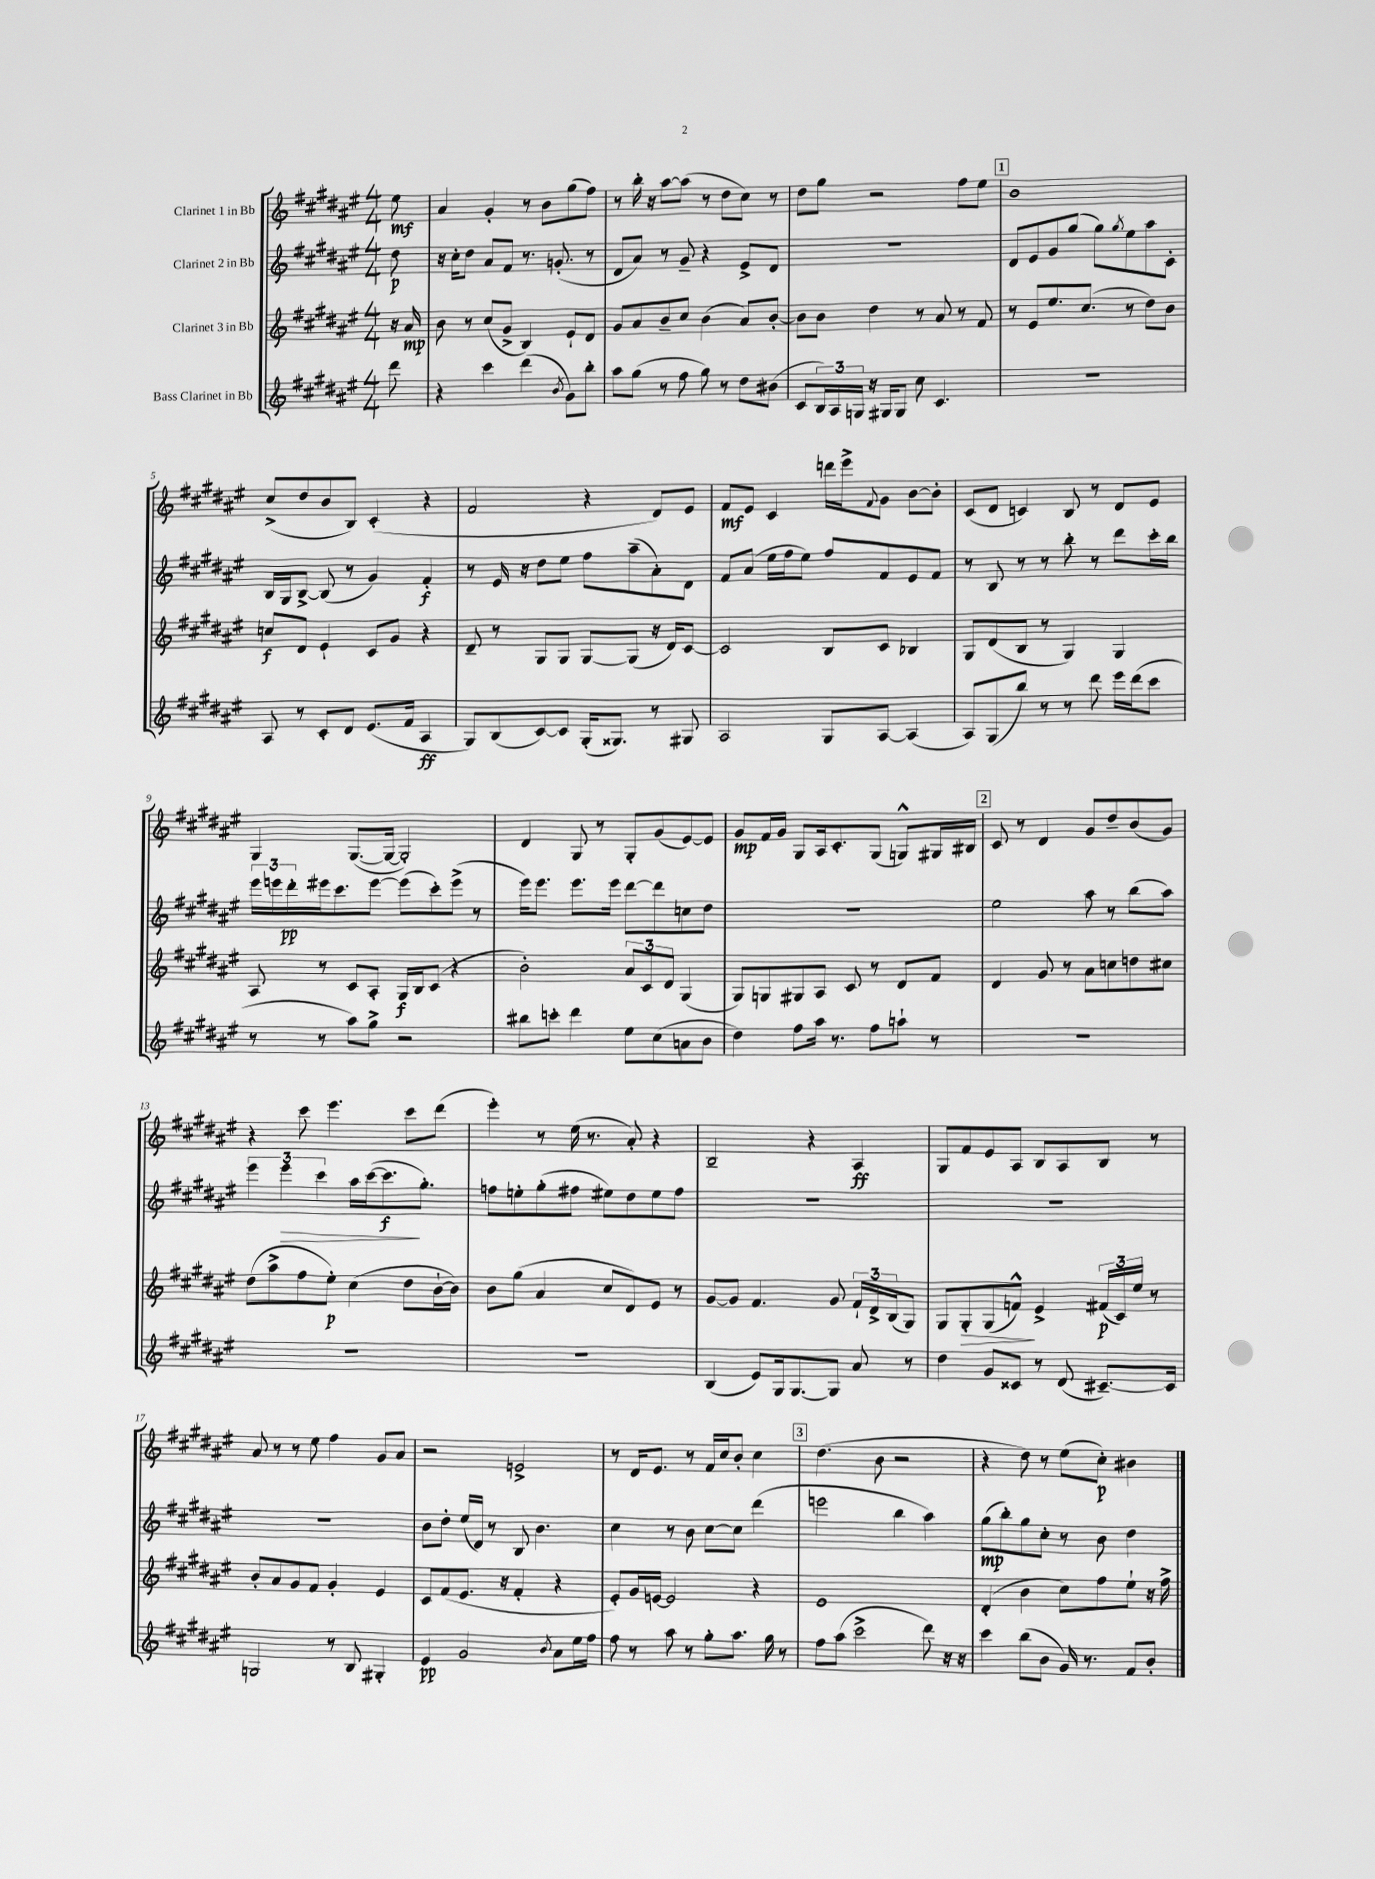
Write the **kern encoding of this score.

**kern	**kern	**kern	**kern
*staff4	*staff3	*staff2	*staff1
*clefG2	*clefG2	*clefG2	*clefG2
*k[f#c#g#d#a#e#]	*k[f#c#g#d#a#e#]	*k[f#c#g#d#a#e#]	*k[f#c#g#d#a#e#]
*M4/4	*M4/4	*M4/4	*M4/4
8ddd#	16r	8dd#	8ee#
.	16a#	.	.
=	=	=	=
4r	8b	16r	4a#
.	.	16cc#'	.
.	8r	8dd#	.
4ccc#	(8cc#	8a#	4g#'
.	8g#^	8f#	.
(4ddd#	4B)	8.r	8r
.	.	.	8b
.	.	(8.g'	.
8qb	.	.	.
8g#)	8e#`	.	(8gg#
8bb'	8d#	8r	8ff#)
=	=	=	=
8aa#	8g#	8d#	8r
(8gg#	8a#	8a#)	16bb'
.	.	.	16r
8r	8b~	8r	[8aa#
8ff#	8cc#	8g#~	(8aa#]
8gg#)	(4b	4r	8r
8r	.	.	8dd#
8dd#	8a#)	8e#^	8cc#)
(8b#	[8b'	8d#	8r
=	=	=	=
8c#	8b]	1r	8dd#
24B)	8b	.	8gg#
24A#	.	.	.
24G	.	.	.
16r	4dd#	.	2r
16G#	.	.	.
8G#	.	.	.
8cc#	8r	.	.
4.c#	8a#	.	.
.	8r	.	8ff#
.	8f#	.	8ee#
=	=	=	=
1r	8r	8d#	1b
.	8e#	8e#	.
.	8.ee#	8g#	.
.	.	(8gg#	.
.	(8.cc#	.	.
.	.	8gg#)	.
.	.	8qgg#	.
.	8r	8ee#	.
.	8dd#)	8aa#	.
.	8b	8c#'	.
=	=	=	=
8A#	8cc	16B	(8cc#^
.	.	16G#	.
8r	8d#	[8B^	8dd#
8c#'	4e#`	(8B]	8b
8d#	.	8r	8B)
(8.e#	8c#	4g#)	(4c#'
.	8g#	.	.
16f#	.	.	.
4A#	4r	4f#'	4r
=	=	=	=
8G#)	8d#~	8r	2f#
(8B	8r	16e#	.
.	.	16r	.
[8c#)	8G#	8dd#	.
8c#]	8G#	8ee#	.
(16G#'	[8G#	8ff#	4r
8.G##)	.	.	.
.	(8G#]	(8aa#~	.
8r	16r	8a#')	8d#)
.	16d#)	.	.
8G#	[8c#	8d#	8e#
=	=	=	=
2A#	2c#]	8f#	8f#
.	.	(8a#	8e#
.	.	16ee#	4c#
.	.	16ff#	.
.	.	8ee#)	.
8G#	8B	8ff#	16ddd
.	.	.	16eee#^
.	.	.	8qqf#
[8A#	8c#	8f#	8g#
(4A#]	4B-	8e#	[8b
.	.	8f#	8b']
=	=	=	=
8A#)	8G#	8r	(8c#
(8G#	(8d#	8B	8d#
8bb)	8B	8r	4c)
8r	8r	8r	.
8r	4G#)	8bb'	8B
8ddd#	.	8r	8r
16eee#	4G#	8ddd#	8d#
(16ddd#	.	.	.
8ccc#	.	16ccc#'	8e#
.	.	16bb	.
=	=	=	=
8r	8A#	24eee#	4G#
.	.	24eee	.
.	.	24ddd#'	.
8r	8r	16eee#	.
.	.	8.ccc#	.
8aa#)	8c#	.	([8.G#
8gg#^	8A#'	[8eee#	.
.	.	.	16G#_
2r	16G#	(8eee#]	2G#'])
.	16B	.	.
.	(8c#	8ccc#')	.
.	4r	(8eee#^	.
.	.	8r	.
=	=	=	=
8bb#	2b')	16eee#)	4d#
.	.	8.eee#	.
8ccc'	.	.	.
4ddd#	.	8.eee#	8G#
.	.	.	8r
.	.	16eee#	.
8ee#	12a#	[8ddd#	8G#'
.	12c#	.	.
(8cc#	.	8ddd#]	(8g#
.	12d#	.	.
8a	(4G#	8cc	[8e#)
8b	.	8dd#	8e#]
=	=	=	=
4dd#)	8G#)	1r	8g#
.	8G	.	16f#
.	.	.	16g#
8ff#	8G#	.	8G#
16aa#	8A#	.	16A#
8.r	.	.	8.c#'
.	8c#	.	.
8ff#	8r	.	(8G#
8aa`	8d#	.	8G^^)
8r	8f#	.	16G#
.	.	.	16B#
=	=	=	=
1r	4d#	2ee#	8c#
.	.	.	8r
.	8g#	.	4d#
.	8r	.	.
.	8a#	8aa#	8g#
.	8cc	8r	8dd#~
.	8dd	(8bb	(8b
.	8cc#	8aa#)	8g#)
=	=	=	=
1r	(8dd#	6eee#	4r
.	8aa#^	.	.
.	.	6eee#	.
.	8ff#	.	8ccc#
.	.	6ccc#	.
.	8ee#')	.	4.eee#
.	(4cc#	16aa#	.
.	.	([16ccc#	.
.	.	8.ccc#]	.
.	8dd#	.	8ccc#
.	.	8.gg#')	.
.	[16b`	.	(8ddd#
.	16b])	.	.
=	=	=	=
1r	8b	8ff	4eee#')
.	(8gg#	8ee'	.
.	4a#	(8gg#'	8r
.	.	8ff#	(16ee#
.	.	.	8.r
.	8cc#	8ee#)	.
.	8d#)	8dd#	8a#')
.	8e#	8ee#	4r
.	8r	8ff#	.
=	=	=	=
(4B	[8g#	1r	2B~
.	8g#]	.	.
8e#)	4.f#	.	.
16G#	.	.	.
[8.G#	.	.	.
.	.	.	4r
8G#]	8g#	.	.
8a#	24f#`	.	4A#
.	24d#^	.	.
.	(24B	.	.
8r	8G#)	.	.
=	=	=	=
4dd#	8G#	1r	8G#
.	8G#'	.	8f#
8g#	(8G#	.	8e#
8c##	8f^^)	.	8A#
8r	4e#^	.	8B
(8d#	.	.	8A#
[8.c#~)	(24f#	.	8B
.	24c#)	.	.
.	24ee#	.	.
.	8r	.	8r
16c#]	.	.	.
=	=	=	=
2G	8b'	1r	8a#
.	8a#	.	8r
.	8g#	.	8r
.	8f#	.	8ee#
8r	4g#'	.	4ff#
8B	.	.	.
4G#'	4e#	.	8g#
.	.	.	8a#
=	=	=	=
4e#	8c#	8b	2r
.	(8f#	8dd#'	.
2g#	8.e#	(16ee#	.
.	.	16d#)	.
.	.	8r	.
.	16r	.	.
.	4f#'	8B	2e^
.	.	4.b	.
8qb	.	.	.
8a#	4r	.	.
16ee#	.	.	.
16ff#	.	.	.
=	=	=	=
8ff#	8e#')	4cc#	8r
8r	16g#	.	16d#
.	[16e	.	8.e#
8aa#	2e]	8r	.
8r	.	8b	8r
8gg#'	.	[8cc#	16f#
.	.	.	16cc#
8.aa#	.	8cc#]	8b'
.	4r	(4ddd#	4cc#
16gg#	.	.	.
8r	.	.	.
=	=	=	=
8ff#	1e#	2eee	(4.dd#
(8aa#	.	.	.
2ccc#^	.	.	.
.	.	.	8b
.	.	4bb	2r
8ddd#)	.	4aa#)	.
16r	.	.	.
16r	.	.	.
=	=	=	=
4ccc#	(4d#'	(8gg#	4r
.	.	8bb')	.
(8bb	4b	8gg#	8dd#)
8b	.	8cc#'	8r
16g#)	8cc#)	8r	(8ee#
8.r	.	.	.
.	8ff#	8b	8cc#')
8f#	8ee#`	4dd#	4b#
8b'	16r	.	.
.	16ff#^	.	.
==	==	==	==
*-	*-	*-	*-
